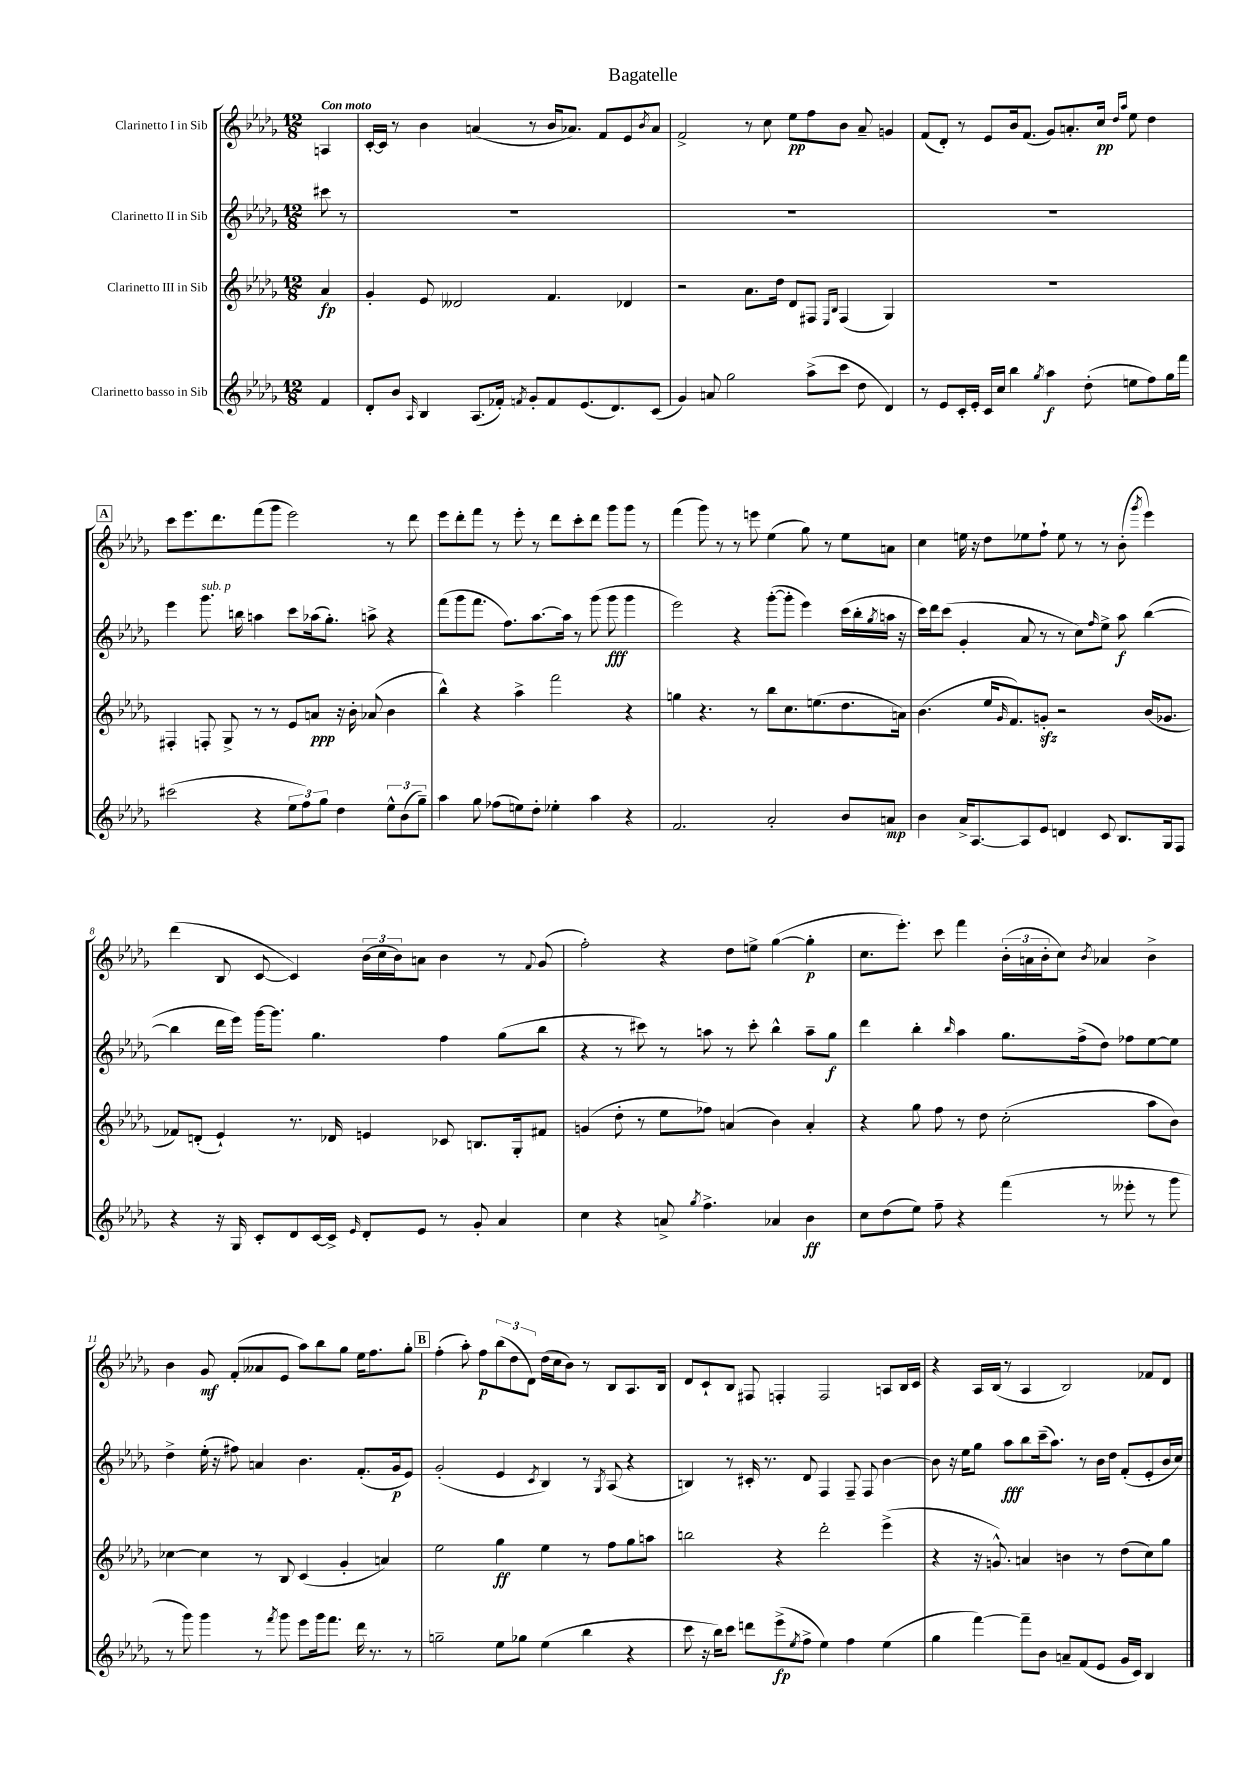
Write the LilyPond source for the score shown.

\header { title = "Bagatelle" }
<<
\new StaffGroup <<
\new Staff = "s0" \with { instrumentName = "Clarinetto I in Sib" } {
    \clef treble \key des \major \numericTimeSignature \time 12/8 \partial 4 \tempo "Con moto"
    a4 |
    c'16~-. c'16 r8 bes'4 a'4( r8 bes'16 aes'8.) f'8 ees'8 \acciaccatura { bes'8 } aes'8 |
    f'2-> r8 c''8 ees''8\pp f''8 bes'8 aes'8-- g'4 |
    f'8( des'8-.) r8 ees'8 bes'16 f'8.( ges'8) a'8.-. c''16\pp \grace { des''16 aes''16 } ees''8 des''4 |
    \mark \markup { \box "A" } c'''8 ees'''8. des'''8. f'''8( ges'''8 ees'''2) r8 des'''8 |
    ees'''8 des'''8-. f'''8 r8 ees'''8-. r8 des'''8 c'''8-. des'''8 ges'''8 ges'''8 r8 |
    f'''4( ges'''8) r8 r8 e'''8 ees''4( ges''8) r8 ees''8 a'8 |
    c''4 e''16 r16 des''8 ees''8 f''8-! ees''8 r8 r8 bes'8-.( \acciaccatura { ges'''8 } ees'''4) |
    des'''4( bes8 c'8~ c'4) \tuplet 3/2 { bes'16( c''16 bes'16) } a'8 bes'4 r8 \appoggiatura { f'8 } ges'8( |
    f''2-.) r4 des''8 e''8-> ges''4~( ges''4-.\p |
    c''8. ees'''8.-.) c'''8 f'''4 \tuplet 3/2 { bes'16-.( a'16 bes'16-. } c''8) \acciaccatura { bes'8 } aes'4 bes'4-> |
    bes'4 ges'8\mf f'8-.( aeses'8 ees'8 aes''8) bes''8 ges''8 ees''16 f''8. ges''8-. |
    \mark \markup { \box "B" } f''4-.( aes''8-.) f''8\p \tuplet 3/2 { bes''8( des''8 des'8) } des''16( c''16 bes'8) r8 bes8 aes8. bes16 |
    des'8 c'8-! bes8 fis8 f4-. f2 a8 bes16 c'16 |
    r4 aes16 bes16( r8 aes4 bes2) fes'8 des'8 \bar "|." |
}
\new Staff = "s1" \with { instrumentName = "Clarinetto II in Sib" } {
    \clef treble \key des \major \numericTimeSignature \time 12/8 \partial 4
    cis'''8 r8 |
    R1. |
    R1. |
    R1. |
    \mark \markup { \box "A" } ees'''4 ges'''8.^\markup { \italic "sub. p" } b''16 a''4 c'''8 aes''16( ges''8.-.) a''8-> r4 |
    f'''8( ges'''8 f'''8. f''8.) aes''8.~ aes''16 r8 ges'''8( ges'''8\fff ges'''4 |
    ees'''2) r4 ges'''8~-.( ges'''8-. ees'''4) c'''16( bes''16-. \acciaccatura { ges''8 } a''16 r16 |
    c'''16) des'''16 c'''8( ges'4-. aes'8 r8 r8 c''8) \grace { f''16 } ees''8-> aes''8\f bes''4~( |
    bes''4 des'''16 ees'''16) ges'''16~ ges'''8. ges''4. f''4 ges''8( bes''8 |
    r4 r8 cis'''8) r8 a''8 r8 cis'''8-. bes''4-^ a''8-- ges''8\f |
    des'''4 bes''4-. \grace { bes''16 } aes''4 ges''8. f''16->( des''8) fes''8 ees''8~ ees''8 |
    des''4-> ees''16-.( r16 fis''8) a'4 bes'4. f'8.-.( ges'16\p ees'8) |
    \mark \markup { \box "B" } ges'2-.( ees'4 \acciaccatura { c'8 } bes4) r8 \acciaccatura { ges8 } aes8( r4 |
    b4) r8 cis'16-. r8. des'8 f4 f8-- f8 bes'4~ |
    bes'8 r16 ees''16 ges''8 aes''8\fff bes''8 c'''16--( aes''8.) r8 bes'16 des''16 f'8-.( ees'8-. bes'16 c''16) \bar "|." |
}
\new Staff = "s2" \with { instrumentName = "Clarinetto III in Sib" } {
    \clef treble \key des \major \numericTimeSignature \time 12/8 \partial 4
    aes'4\fp |
    ges'4-. ees'8 deses'2 f'4. des'4 |
    r2 aes'8. des''16 des'8 fis8 \grace { ees16 bes16 } fis4( ges4) |
    R1. |
    \mark \markup { \box "A" } fis4-. f8-. ges8-> r8 r8 ees'8 a'8\ppp r16 bes'16-. aes'8( bes'4 |
    bes''4-^) r4 aes''4-> f'''2 r4 |
    g''4 r4. r8 bes''8 c''8. e''8.( des''8. a'16) |
    bes'4.( ees''16 \grace { ges'16 } f'8.) g'8-.\sfz r2 bes'16( ges'8. |
    fes'8) d'8-.( ees'4-!) r8. des'16 e'4 ces'8 b8. ges16-. fis'8 |
    g'4( des''8-. r8 ees''8 fes''8) a'4( bes'4) a'4-. |
    r4 ges''8 f''8 r8 des''8 c''2-.( aes''8 bes'8) |
    ces''4~ ces''4 r8 bes8 c'4( ges'4-. a'4) |
    \mark \markup { \box "B" } ees''2 ges''4\ff ees''4 r8 f''8 ges''8 a''8 |
    b''2 r4 des'''2-. ees'''4->( |
    r4 r16 g'8.-^) a'4 b'4 r8 des''8( c''8) ges''8 \bar "|." |
}
\new Staff = "s3" \with { instrumentName = "Clarinetto basso in Sib" } {
    \clef treble \key des \major \numericTimeSignature \time 12/8 \partial 4
    f'4 |
    des'8-. bes'8 \grace { aes16 } bes4 aes8.( fes'16-.) \acciaccatura { f'8 } ges'8-. f'8 ees'8.( des'8.) c'8( |
    ges'4) a'8 ges''2 aes''8->( c'''8 des''8 des'4) |
    r8 ees'8 c'16-. ees'16-. c'16 c''16 bes''4 \acciaccatura { ges''8 } aes''4\f des''8-.( e''8 f''8) ges''16 f'''16 |
    \mark \markup { \box "A" } cis'''2( r4 \tuplet 3/2 { ees''8 f''8) ges''8 } des''4 \tuplet 3/2 { ees''8-^ bes'8( ges''8--) } |
    aes''4 ges''8 fes''8( e''8) des''8-. ees''4-. aes''4 r4 |
    f'2. aes'2-. bes'8 a'8\mp |
    bes'4 aes'16-> aes8.~ aes8 ees'8 d'4 c'8 bes8. ges16 f8 |
    r4 r16 ges16 c'8-. des'8 c'16~ c'16-> \grace { ees'16 } des'8-. ees'8 r8 ges'8-. aes'4 |
    c''4 r4 a'8-> \acciaccatura { ges''8 } f''4.-> aes'4 bes'4\ff |
    c''8 des''8( ees''8) f''8-- r4 f'''4( r8 eeses'''8-. r8 ges'''8 |
    r8 ges'''8) ges'''4 r8 \acciaccatura { f'''8 } ges'''8 ees'''8 ges'''16 f'''8. des'''16 r8. r8 |
    \mark \markup { \box "B" } g''2-- ees''8 ges''8 ees''4( bes''4 r4 |
    c'''8 r16 bes''16) c'''8 d'''8 ees'''8->\fp( \acciaccatura { ees''8 } f''8-> ees''4) f''4 ees''4( |
    ges''4 f'''4~) f'''8-- bes'8 a'8-- f'8( ees'8 ges'16 c'16) bes4 \bar "|." |
}
>>
>>
